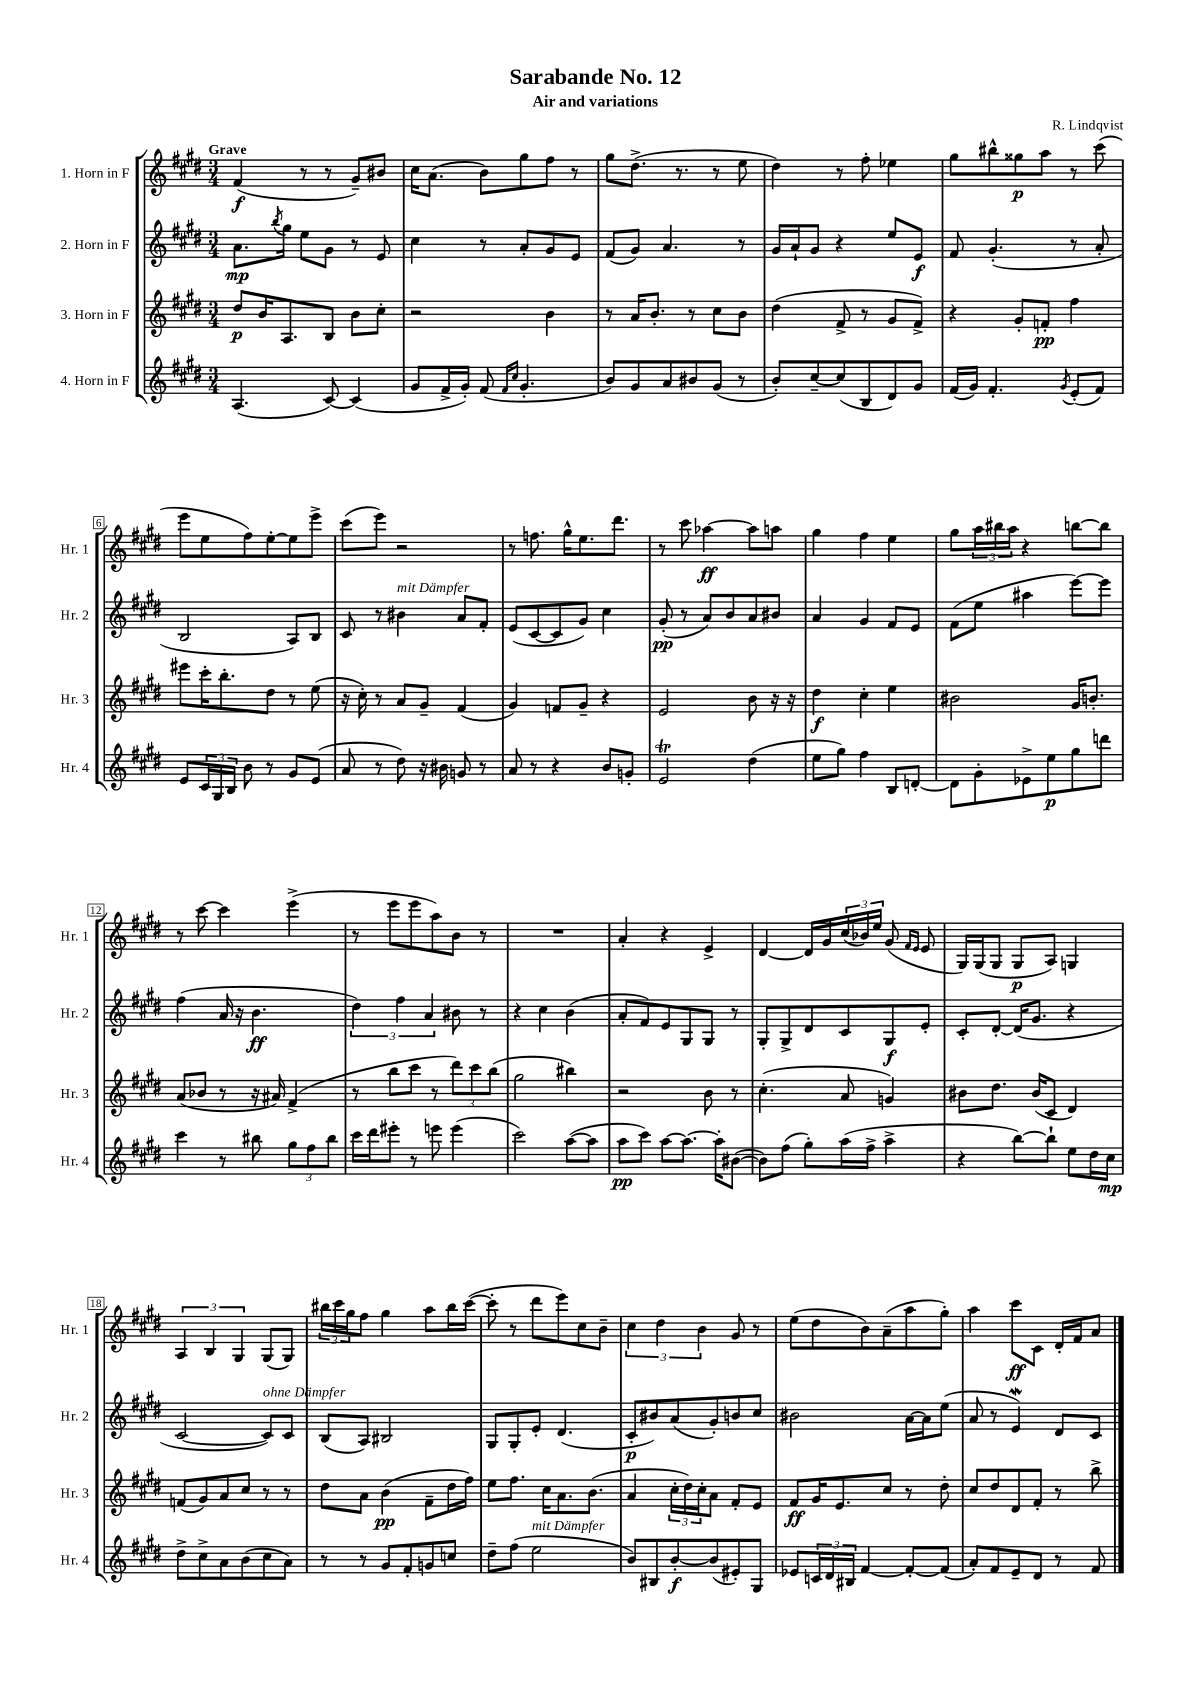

**kern	**kern	**kern	**kern
*staff4	*staff3	*staff2	*staff1
*clefG2	*clefG2	*clefG2	*clefG2
*k[f#c#g#d#]	*k[f#c#g#d#]	*k[f#c#g#d#]	*k[f#c#g#d#]
*M3/4	*M3/4	*M3/4	*M3/4
(4.A	8dd#	8.a	(4f#
.	16b	.	.
.	.	8qbb	.
.	8.A	16gg#	.
.	.	8ee	8r
[8c#)	8B	8g#	8r
(4c#]	8b	8r	8g#~)
.	8cc#'	8e	8b#
=	=	=	=
8g#	2r	4cc#	16cc#
.	.	.	(8.a
16f#^	.	.	.
16g#')	.	.	.
(8f#	.	8r	8b)
16qqf#	.	.	.
16qqcc#	.	.	.
4.g#'	.	8a'	8gg#
.	4b	8g#	8ff#
.	.	8e	8r
=	=	=	=
8b)	8r	(8f#	8gg#
8g#	16a	8g#)	(8.dd#^
.	8.b'	.	.
8a	.	4.a	.
.	.	.	8.r
8b#	8r	.	.
(8g#	8cc#	.	8r
8r	8b	8r	8ee
=	=	=	=
8b')	(4dd#	16g#	4dd#)
.	.	16a`	.
[8cc#~	.	8g#	.
(8cc#]	8f#^	4r	8r
8B	8r	.	8ff#'
8d#)	8g#	8ee	4ee-
8g#	8f#^)	8e	.
=	=	=	=
(16f#	4r	8f#	8gg#
16g#)	.	.	.
4.f#'	.	(4.g#'	8bb#^^
.	8g#'	.	8gg##
.	8f'	.	8aa
8qg#	.	.	.
(8e'	4ff#	8r	8r
8f#)	.	8a'	(8ccc#
=	=	=	=
8e	8eee#	2B	8eee
24c#	16ccc#'	.	8ee
24G#	.	.	.
.	8.bb'	.	.
24B	.	.	.
8b	.	.	8ff#)
8r	8dd#	.	[8ee'
8g#	8r	8A)	8ee]
(8e	(8ee	8B	8eee^
=	=	=	=
8a	16r	8c#	(8ccc#
.	16cc#')	.	.
8r	8r	8r	8eee)
8dd#)	8a	4b#	2r
16r	8g#~	.	.
16b#	.	.	.
8g	(4f#	8a	.
8r	.	8f#'	.
=	=	=	=
8a	4g#)	(8e	8r
8r	.	[8c#	8.ff
4r	8f	8c#]	.
.	.	.	16gg#^^
.	8g#~	8g#)	8.ee
8b	4r	4cc#	.
.	.	.	8.ddd#
8g'	.	.	.
=	=	=	=
2e	2e	(8g#'	8r
.	.	8r	8ccc#
.	.	8a)	[4aa-
.	.	8b	.
(4dd#	8b	8a	8aa-]
.	16r	8b#	8aa
.	16r	.	.
=	=	=	=
8ee	4dd#	4a	4gg#
8gg#)	.	.	.
4ff#	4cc#'	4g#	4ff#
8B	4ee	8f#	4ee
[8d'	.	8e	.
=	=	=	=
8d]	2b#	(8f#	8gg#
8g#'	.	8ee	24aa
.	.	.	24bb#
.	.	.	24aa
8e-^	.	4aa#	4r
8ee	.	.	.
8gg#	16g#	[8eee)	[8bb
.	8.b'	.	.
8ddd	.	8eee]	8bb]
=	=	=	=
4ccc#	(8a	(4ff#	8r
.	8b-	.	[8ccc#
8r	8r	16a	4ccc#]
.	.	16r	.
8bb#	16r	4.b	.
.	16a#)	.	.
12gg#	(4f#^	.	(4eee^
12ff#	.	.	.
12bb#	.	.	.
=	=	=	=
16ccc#	8r	6dd#)	8r
16ddd#	.	.	.
8eee#'	8bb	.	8eee
.	.	6ff#	.
8r	8ccc#	.	8eee
.	.	6a	.
8eee	8r	.	8aa)
(4eee	12ddd#)	8b#	8b
.	12ccc#	.	.
.	.	8r	8r
.	(12bb	.	.
=	=	=	=
2ccc#)	2gg#	4r	2.r
.	.	4cc#	.
([8aa	4bb#)	(4b	.
8aa]	.	.	.
=	=	=	=
8aa	2r	8a'	4a'
8ccc#)	.	8f#)	.
[8aa	.	8e	4r
8.aa_	.	8G#	.
.	8b	8G#	4e^
16aa']	.	.	.
([8b#	8r	8r	.
=	=	=	=
8b#])	(4.cc#'	8G#'	[4d#
(8ff#	.	8G#^	.
8gg#')	.	8d#	16d#]
.	.	.	16g#
(16aa	8a	8c#	(24cc#
.	.	.	24b-)
16ff#^	.	.	.
.	.	.	24ee
4aa^	4g)	8G#	(8g#
.	.	.	16qqf#
.	.	.	16qqe
.	.	8e'	8e
=	=	=	=
4r	8b#	8c#'	16G#)
.	.	.	(16G#
.	8.dd#	[8d#'	8G#
[8bb)	.	(16d#]	8G#
.	(16b#	8.g#	.
8bb`]	8c#	.	8A)
8ee	4d#)	4r	4G
16dd#	.	.	.
16cc#	.	.	.
=	=	=	=
8dd#^	(8f	[2c#	6A
8cc#^	8g#)	.	.
.	.	.	6B
8a	8a	.	.
.	.	.	6G#
(8b	8cc#	.	.
8cc#	8r	8c#])	(8G#
8a)	8r	8c#	8G#)
=	=	=	=
8r	8dd#	(8B	24bb#
.	.	.	24ccc#
.	.	.	24gg#
8r	8a	8A)	8ff#
8g#	(4b	2B#	4gg#
8f#'	.	.	.
8g	8f#~	.	8aa
8cc	16dd#	.	16bb#
.	16ff#)	.	([16ccc#
=	=	=	=
8dd#~	8ee	8G#	8ccc#']
(8ff#	8.ff#	8G#'	8r
2ee	.	8e'	8ddd#
.	16cc#	.	.
.	8.a	(4.d#	8eee)
.	.	.	8cc#
.	(8.b	.	.
.	.	.	8b~
=	=	=	=
8b)	4a	8c#'	6cc#
8B#	.	8b#)	.
.	.	.	6dd#
[8b'	24cc#'	(8a	.
.	24dd#)	.	.
.	24cc#'	.	6b
(8b]	8a	8g#')	.
8e#')	8f#'	8b	8g#
8G#	8e	8cc#	8r
=	=	=	=
8e-	8f#	2b#	(8ee
24c	16g#	.	8dd#
24d#	.	.	.
.	8.e	.	.
24B#	.	.	.
[4f#	.	.	8b)
.	8cc#	.	(8a~
8f#'_	8r	[16a	8aa
.	.	16a]	.
(8f#]	8dd#'	(8ee	8gg#')
=	=	=	=
8a')	8cc#	8a	4aa
8f#	8dd#	8r	.
8e~	8d#	4e)	8ccc#
8d#	8f#'	.	8c#
8r	8r	8d#	16d#'
.	.	.	16f#
8f#	8bb^	8c#	8a
==	==	==	==
*-	*-	*-	*-
